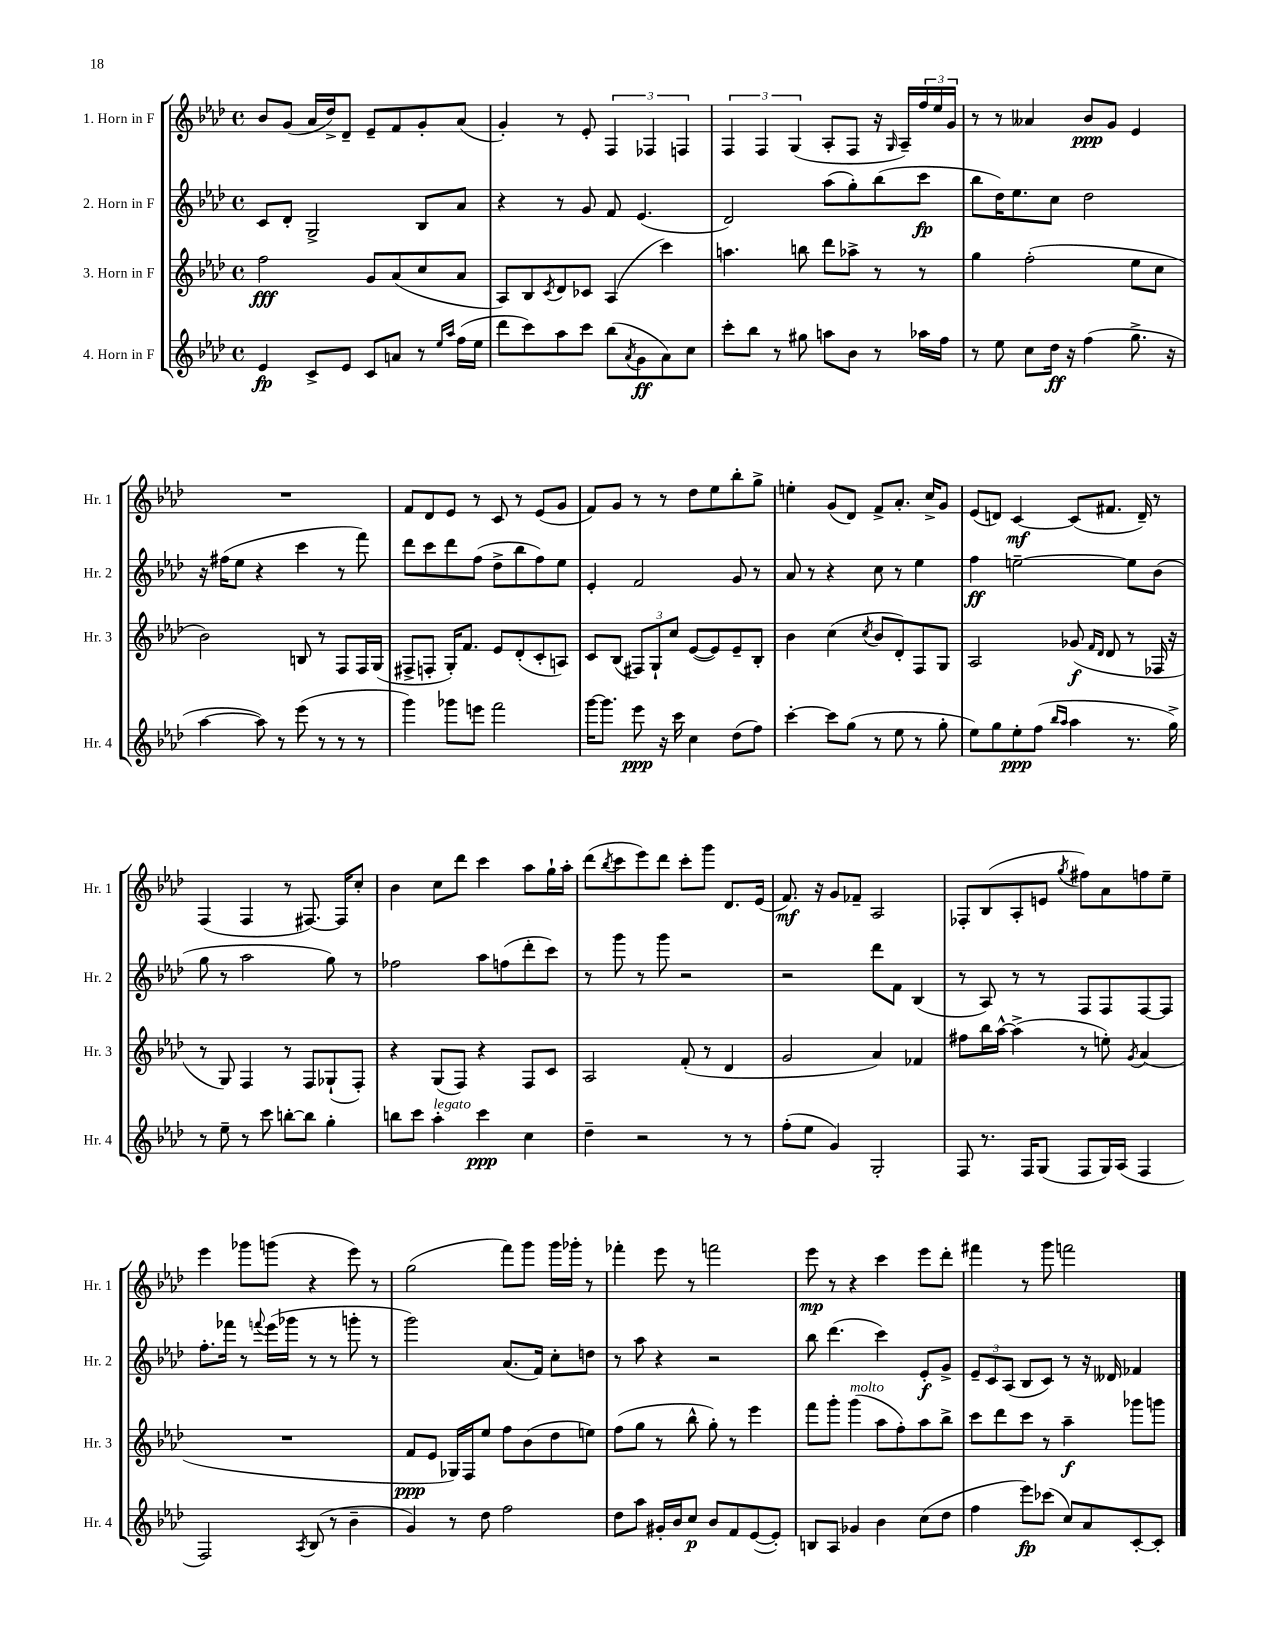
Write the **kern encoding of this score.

**kern	**dynam	**kern	**dynam	**kern	**dynam	**kern	**dynam
*part4	*part4	*part3	*part3	*part2	*part2	*part1	*part1
*staff4	*staff4	*staff3	*staff3	*staff2	*staff2	*staff1	*staff1
*I"4. Horn in F	*	*I"3. Horn in F	*	*I"2. Horn in F	*	*I"1. Horn in F	*
*I'Hr. 4	*	*I'Hr. 3	*	*I'Hr. 2	*	*I'Hr. 1	*
*clefG2	*	*clefG2	*	*clefG2	*	*clefG2	*
*k[b-e-a-d-]	*	*k[b-e-a-d-]	*	*k[b-e-a-d-]	*	*k[b-e-a-d-]	*
*M4/4	*	*M4/4	*	*M4/4	*	*M4/4	*
*met(c)	*	*met(c)	*	*met(c)	*	*met(c)	*
=1	=1	=1	=1	=1	=1	=1	=1
4e-/	fp	2ff\	fff	8c/L	.	8b-/L	.
.	.	.	.	8d-'/J	.	(8g/J	.
8c^/L	.	.	.	2G^/	.	16a-/LL	.
.	.	.	.	.	.	16dd-^/J)	.
8e-/J	.	.	.	.	.	8d-~/J	.
8c/L	.	8g/L	.	.	.	8e-~/L	.
8an/J	.	(8a-/	.	.	.	8f/	.
8r	.	8cc/	.	8B-/L	.	8g'/	.
16qqee-/LL	.	.	.	.	.	.	.
16qqaa-/JJ	.	.	.	.	.	.	.
(16ff\LL	.	8a-/J	.	8a-/J	.	(8a-/J	.
16ee-\JJ	.	.	.	.	.	.	.
=2	=2	=2	=2	=2	=2	=2	=2
8ddd-\L	.	8A-/L)	.	4r	.	4g'/)	.
8ccc\)	.	8B-/	.	.	.	.	.
.	.	8qc/	.	.	.	.	.
8aa-\	.	8d-/	.	8r	.	8r	.
8ccc\J	.	8c-X/J	.	8g/	.	8e-'/	.
(8bb-\L	.	(4A-/	.	8f/	.	6F/	.
8qa-/	.	.	.	.	.	.	.
8g\	ff	.	.	(4.e-/	.	.	.
.	.	.	.	.	.	6F-X/	.
8a-\)	.	4ccc\)	.	.	.	.	.
.	.	.	.	.	.	6Fn/	.
8cc\J	.	.	.	.	.	.	.
=3	=3	=3	=3	=3	=3	=3	=3
8ccc'\L	.	4.aan\	.	2d-/)	.	6F/	.
8bb-\J	.	.	.	.	.	.	.
.	.	.	.	.	.	6F/	.
8r	.	.	.	.	.	.	.
.	.	.	.	.	.	(6G/	.
8gg#X\	.	8bbn\	.	.	.	.	.
8aan\L	.	8ddd-\L	.	(8aa-\L	.	8A-'/L	.
8b-\J	.	8aa-X^\J	.	8gg'\)	.	8F/J	.
8r	.	8r	.	(8bb-\	.	16r	.
.	.	.	.	.	.	16qqG/	.
.	.	.	.	.	.	16A-~/LL)	.
16aa-X\LL	.	8r	.	8ccc\J	fp	24ff/	.
.	.	.	.	.	.	24ee-/	.
16ff\JJ	.	.	.	.	.	.	.
.	.	.	.	.	.	24g/JJ	.
=4	=4	=4	=4	=4	=4	=4	=4
8r	.	4gg\	.	8bb-\L	.	8r	.
8ee-\	.	.	.	16dd-\K)	.	8r	.
.	.	.	.	8.ee-\	.	.	.
8cc\L	.	(2ff'\	.	.	.	4a--X/	.
16dd-\Jk	ff	.	.	8cc\J	.	.	.
16r	.	.	.	.	.	.	.
(4ff\	.	.	.	2dd-\	.	8b-/L	ppp
.	.	.	.	.	.	8g/J	.
8.gg^\	.	8ee-\L	.	.	.	4e-/	.
.	.	8cc\J	.	.	.	.	.
16r	.	.	.	.	.	.	.
!!LO:LB:g=z
=5	=5	=5	=5	=5	=5	=5	=5
[4aa-\	.	2b-\)	.	16r	.	1r	.
.	.	.	.	(16ff#X\KL	.	.	.
.	.	.	.	8ee-\J	.	.	.
8aa-\])	.	.	.	4r	.	.	.
8r	.	.	.	.	.	.	.
(8eee-\	.	8Bn/	.	4ccc\	.	.	.
8r	.	8r	.	.	.	.	.
8r	.	8F/L	.	8r	.	.	.
8r	.	16F/L	.	8fff\)	.	.	.
.	.	(16G/JJ	.	.	.	.	.
=6	=6	=6	=6	=6	=6	=6	=6
4ggg\)	.	8F#X^/L	.	8ddd-\L	.	8f/L	.
.	.	8Fn'/J	.	8ccc\	.	8d-/	.
8ggg-X\L	.	16G'/KL)	.	8ddd-\	.	8e-/J	.
.	.	8.f/J	.	.	.	.	.
8eeen\J	.	.	.	(8ff\J	.	8r	.
2fff\	.	8e-/L	.	8dd-^\L	.	8c/	.
.	.	(8d-'/	.	8bb-\	.	8r	.
.	.	8c'/	.	8ff\)	.	(8e-/L	.
.	.	8An/J)	.	8ee-\J	.	8g/J	.
=7	=7	=7	=7	=7	=7	=7	=7
[16ggg\KL	.	8c/L	.	4e-'/	.	8f/L)	.
8.ggg\J]	.	.	.	.	.	.	.
.	.	(8B-/J	.	.	.	8g/J	.
8eee-\	ppp	12F#X/L)	.	2f/	.	8r	.
.	.	12G`/	.	.	.	.	.
16r	.	.	.	.	.	8r	.
.	.	12cc/J	.	.	.	.	.
16ccc\	.	.	.	.	.	.	.
4cc\	.	([8e-/L	.	.	.	8dd-\L	.
.	.	8e-/])	.	.	.	8ee-\	.
(8dd-\L	.	8e-~/	.	8g/	.	8bb-'\	.
8ff\J)	.	8B-'/J	.	8r	.	8gg^\J	.
=8	=8	=8	=8	=8	=8	=8	=8
[4ccc'\	.	4b-\	.	8a-/	.	4een'\	.
.	.	.	.	8r	.	.	.
8ccc\L]	.	(4cc\	.	4r	.	(8g/L	.
(8gg\J	.	.	.	.	.	8d-/J)	.
.	.	8qcc/	.	.	.	.	.
8r	.	8b-/L	.	8cc\	.	8f^/L	.
8ee-\	.	8d-'/)	.	8r	.	8.a-'/J	.
8r	.	8F/	.	4ee-\	.	.	.
.	.	.	.	.	.	16cc^/KL	.
8gg'\	.	8G/J	.	.	.	8g/J	.
=9	=9	=9	=9	=9	=9	=9	=9
8ee-\L)	.	2A-/	.	4ff\	ff	(8e-/L	.
8gg\	.	.	.	.	.	8dn/J)	.
8ee-'\	ppp	.	.	[2een~\	.	[4c/	mf
(8ff\J	.	.	.	.	.	.	.
16qqbb-/LL	.	.	.	.	.	.	.
16qqaa-/JJ	.	.	.	.	.	.	.
4aa-\	.	(8g-X/	f	.	.	(8c/L]	.
.	.	16qqf/LL	.	.	.	.	.
.	.	16qqd-/JJ	.	.	.	.	.
.	.	8d-/	.	.	.	8.f#X/J	.
8.r	.	8r	.	8ee\L]	.	.	.
.	.	.	.	.	.	16d~/)	.
.	.	16F-X/	.	(8b-\J	.	8r	.
16gg^\)	.	16r	.	.	.	.	.
!!LO:LB:g=z
=10	=10	=10	=10	=10	=10	=10	=10
8r	.	8r	.	8gg\	.	(4F/	.
8ee-~\	.	8G/)	.	8r	.	.	.
8r	.	4F/	.	2aa-\	.	4F/	.
8ccc\	.	.	.	.	.	.	.
[8bbn'\L	.	8r	.	.	.	8r	.
8bb\J]	.	8F/L	.	.	.	[8.F#X/)	.
4gg'\	.	(8G-X`/	.	8gg\)	.	.	.
.	.	.	.	.	.	16F#/KL]	.
.	.	8F'/J)	.	8r	.	8cc'/J	.
=11	=11	=11	=11	=11	=11	=11	=11
8bbn\L	.	4r	.	2ff-X\	.	4b-\	.
8ccc\J	.	.	.	.	.	.	.
!LO:TX:a:i:t=legato	!	!	!	!	!	!	!
4aa-'\	.	(8G/L	.	.	.	8cc\L	.
.	.	8F/J)	.	.	.	8ddd-\J	.
4ccc\	ppp	4r	.	8aa-\L	.	4ccc\	.
.	.	.	.	(8ffn\	.	.	.
4cc\	.	8F/L	.	8ddd-'\	.	8aa-\L	.
.	.	8c/J	.	8ccc\J)	.	16gg`\L	.
.	.	.	.	.	.	16aa-'\JJ	.
=12	=12	=12	=12	=12	=12	=12	=12
4dd-~\	.	2A-/	.	8r	.	(8ddd-\L	.
.	.	.	.	.	.	8qbb-/	.
.	.	.	.	8ggg\	.	8ccc\	.
2r	.	.	.	8r	.	8eee-\)	.
.	.	.	.	8ggg\	.	8ddd-\J	.
.	.	(8f'/	.	2r	.	8ccc'\L	.
.	.	8r	.	.	.	8ggg\J	.
8r	.	4d-/	.	.	.	8.d-/L	.
8r	.	.	.	.	.	.	.
.	.	.	.	.	.	(16e-/Jk	.
=13	=13	=13	=13	=13	=13	=13	=13
(8ff'\L	.	2g/	.	2r	.	8.f/)	mf
8ee-\J	.	.	.	.	.	.	.
.	.	.	.	.	.	16r	.
4g/)	.	.	.	.	.	8g/L	.
.	.	.	.	.	.	8f-X~/J	.
2G'/	.	4a-/)	.	8ddd-\L	.	2A-/	.
.	.	.	.	8f\J	.	.	.
.	.	4f-X/	.	(4B-/	.	.	.
=14	=14	=14	=14	=14	=14	=14	=14
8F/	.	8ff#X\L	.	8r	.	8F-X'/L	.
8.r	.	16bb-\L	.	8A-/)	.	(8B-/	.
.	.	[16aa-^^\JJ	.	.	.	.	.
.	.	(4aa-^\]	.	8r	.	8A-'/	.
16F/KL	.	.	.	.	.	.	.
(8G/J	.	.	.	8r	.	8en/J	.
.	.	.	.	.	.	8qgg/	.
8F/L	.	8r	.	8F/L	.	8ff#X\L)	.
16G/L)	.	8een'\)	.	8F/	.	8a-\	.
(16A-/JJ	.	.	.	.	.	.	.
.	.	8qg/	.	.	.	.	.
4F/	.	(4a-/	.	[8F/	.	8ffn\	.
.	.	.	.	8F/J]	.	8ee-~\J	.
!!LO:LB:g=z
=15	=15	=15	=15	=15	=15	=15	=15
2F/)	.	1r	.	8.ff'\L	.	4eee-\	.
.	.	.	.	16fff-X\Jk	.	.	.
.	.	.	.	8r	.	8ggg-X\L	.
.	.	.	.	8qqfffn/	.	.	.
.	.	.	.	(16eee-\LL	.	(8gggn\J	.
.	.	.	.	16ggg-X\JJ	.	.	.
8qA-/	.	.	.	.	.	.	.
(8B-/	.	.	.	8r	.	4r	.
8r	.	.	.	8r	.	.	.
4b-~\	.	.	.	8gggn'\	.	8eee-\)	.
.	.	.	.	8r	.	8r	.
=16	=16	=16	=16	=16	=16	=16	=16
4g/)	.	8f/L	ppp	2ggg\)	.	(2gg\	.
.	.	8e-/J	.	.	.	.	.
8r	.	16G-X/LL)	.	.	.	.	.
.	.	16F/J	.	.	.	.	.
8dd-\	.	8ee-/J	.	.	.	.	.
2ff\	.	8ff\L	.	(8.a-/L	.	8fff\L)	.
.	.	(8b-\	.	.	.	8ggg\J	.
.	.	.	.	16f/Jk)	.	.	.
.	.	8dd-\	.	8cc'\L	.	16ggg\LL	.
.	.	.	.	.	.	16ggg-X'\JJ	.
.	.	8een\J)	.	8ddn\J	.	8r	.
=17	=17	=17	=17	=17	=17	=17	=17
8dd-\L	.	(8ff\L	.	8r	.	4fff-X'\	.
8aa-\J	.	8gg\J	.	8aa-\	.	.	.
16g#X'/LL	.	8r	.	4r	.	8eee-\	.
16b-/J	.	.	.	.	.	.	.
8cc/J	p	8bb-^^\	.	.	.	8r	.
8b-/L	.	8gg'\)	.	2r	.	2fffn\	.
8f/	.	8r	.	.	.	.	.
([8e-/	.	4eee-\	.	.	.	.	.
8e-'/J])	.	.	.	.	.	.	.
=18	=18	=18	=18	=18	=18	=18	=18
8Bn/L	.	8fff\L	.	8bb-\	.	8eee-\	mp
8A-/J	.	8ggg'\J	.	(4.ddd-\	.	8r	.
!	!	!LO:TX:a:i:t=molto	!	!	!	!	!
4g-X/	.	(4ggg\	.	.	.	4r	.
4b-\	.	8aa-\L	.	4ccc\)	.	4ccc\	.
.	.	8ff'\)	.	.	.	.	.
(8cc\L	.	8aa-\	.	8e-'/L	f	8eee-\L	.
8dd-\J	.	8bb-^\J	.	8g^/J	.	8ddd-'\J	.
=19	=19	=19	=19	=19	=19	=19	=19
4ff\	.	8ccc\L	.	12e-~/L	.	4fff#X\	.
.	.	.	.	12c/	.	.	.
.	.	8ddd-\	.	.	.	.	.
.	.	.	.	(12A-/J	.	.	.
8eee-\L)	fp	8ccc\J	.	8B-/L	.	8r	.
(8ccc-X\J	.	8r	.	8c/J)	.	8ggg\	.
8cc/L)	.	4aa-~\	f	8r	.	2fffn\	.
8a-/	.	.	.	16r	.	.	.
.	.	.	.	16d--X/	.	.	.
[8c'/	.	8ggg-X\L	.	4f-X/	.	.	.
8c'/J]	.	8gggn\J	.	.	.	.	.
==	==	==	==	==	==	==	==
*-	*-	*-	*-	*-	*-	*-	*-
